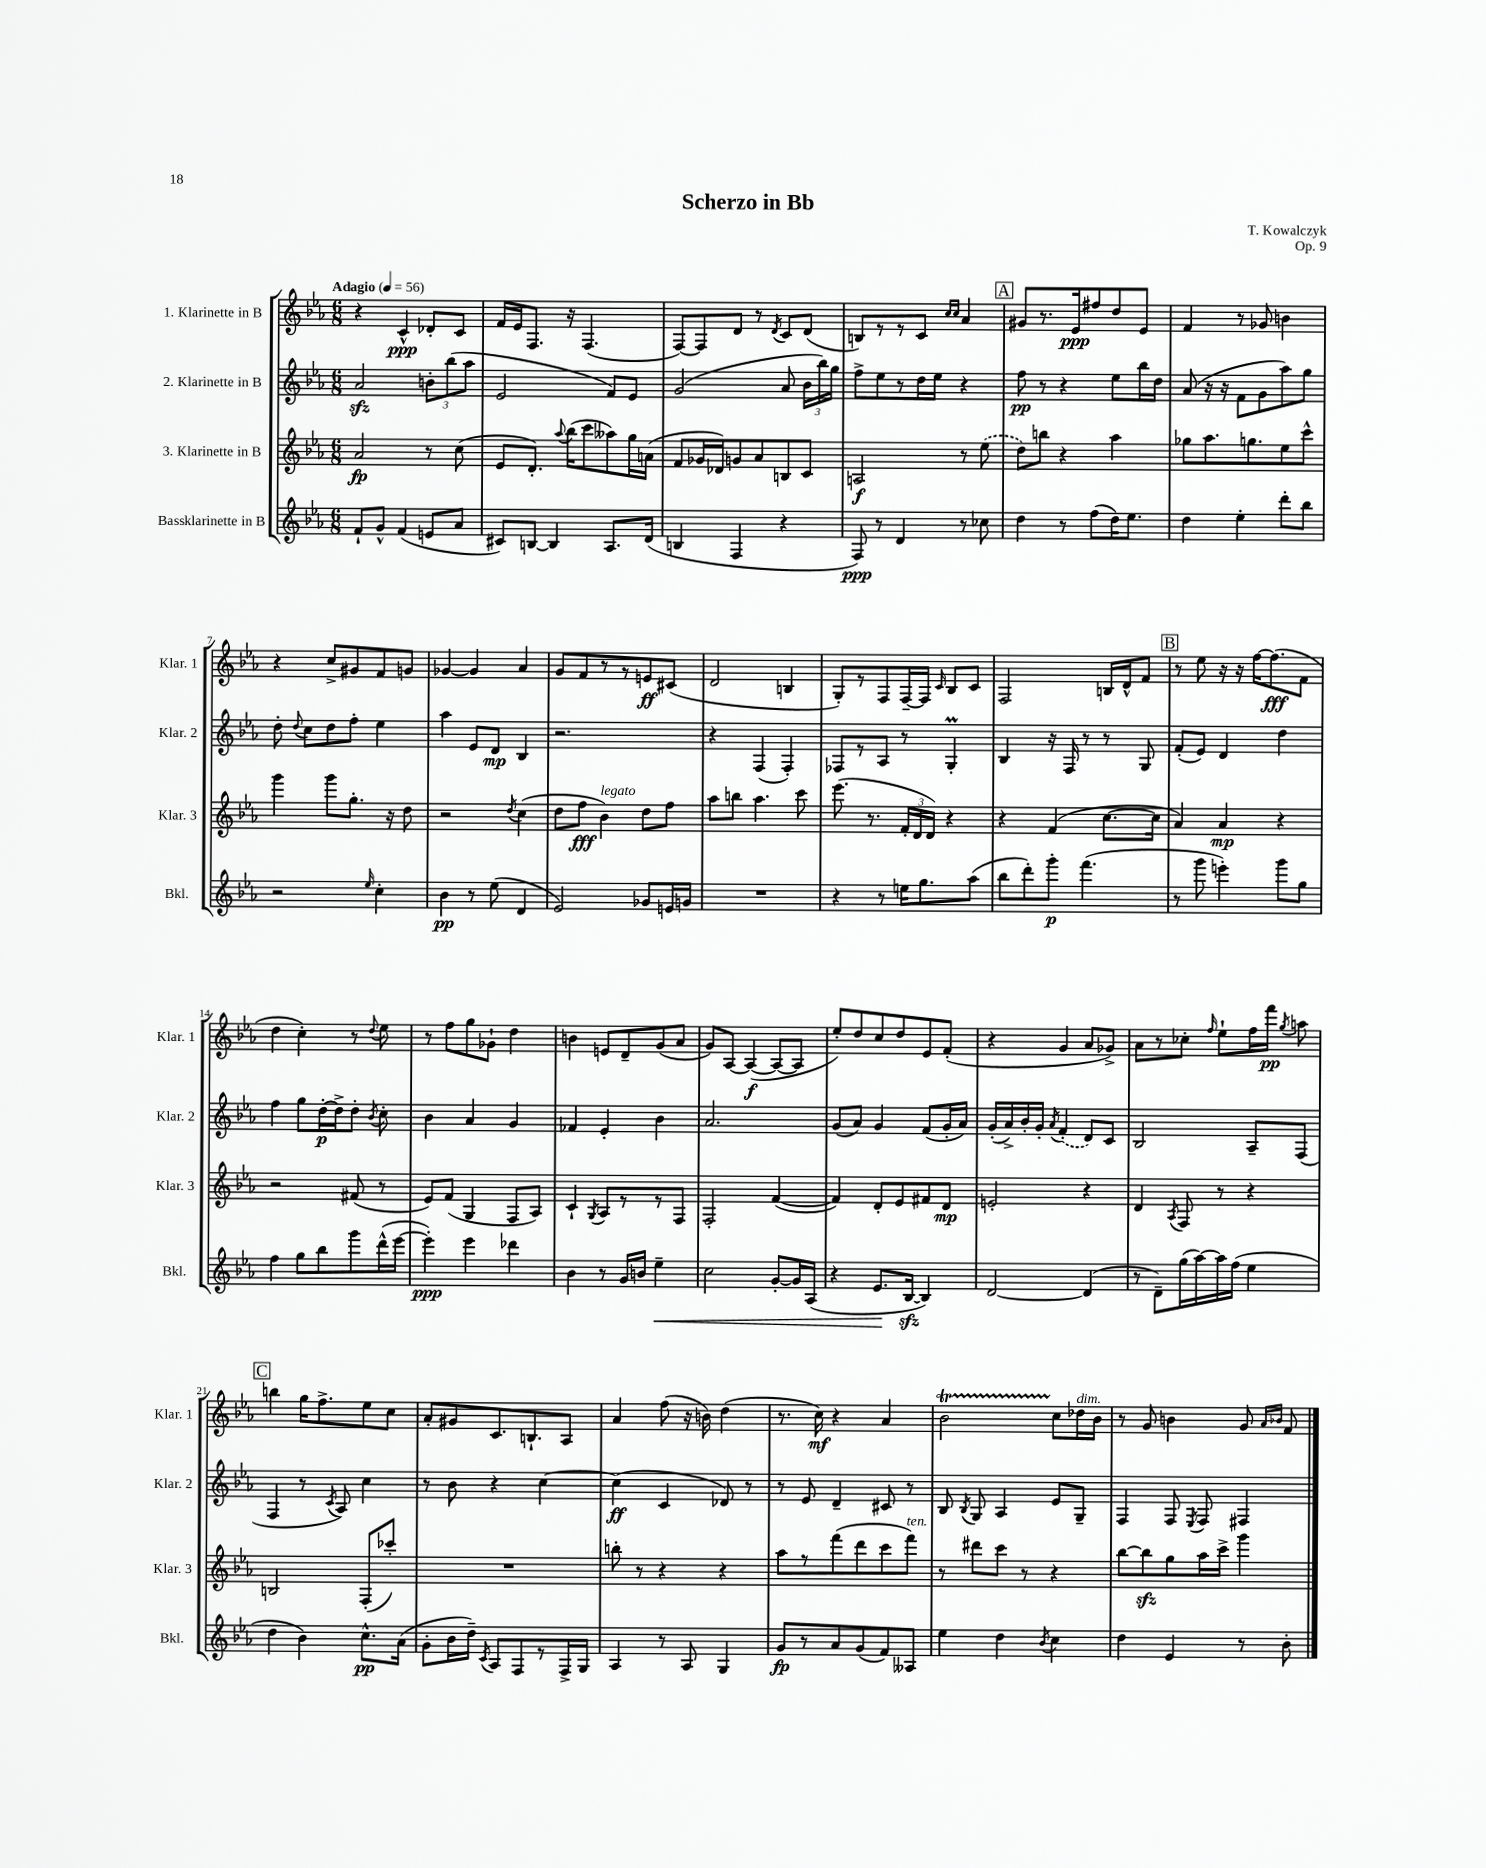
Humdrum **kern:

**kern	**kern	**kern	**kern
*staff4	*staff3	*staff2	*staff1
*clefG2	*clefG2	*clefG2	*clefG2
*k[b-e-a-]	*k[b-e-a-]	*k[b-e-a-]	*k[b-e-a-]
*M6/8	*M6/8	*M6/8	*M6/8
*MM56	*MM56	*MM56	*MM56
8f`	2a-	2a-	4r
8g^^	.	.	.
(4f	.	.	4c^^
8e	8r	12b'	8d-'
.	.	(12bb-	.
8a-	(8cc	.	8c
.	.	12aa-	.
=	=	=	=
8c#)	8e-	2e-	16f
.	.	.	16e-
[8B	8.d')	.	8.F
4B]	.	.	.
.	8qqaa-	.	.
.	(16bb-	.	16r
.	8ccc	.	(4.F
8.A-	8aa--)	8f)	.
.	16gg	8e-	.
(16d	(16a	.	.
=	=	=	=
4B	8f	(2g	[8F)
.	16g-	.	8F]
.	16d-)	.	.
4F	8g	.	8d
.	8a-	.	8r
.	.	.	8qd
4r	8B	8a-	8c
.	8c	24b-	(8d
.	.	24bb-)	.
.	.	24gg	.
=	=	=	=
8F)	2A	8ff^	8B)
8r	.	8ee-	8r
4d	.	8r	8r
.	.	16dd	8c
.	.	16ee-	.
.	.	.	16qqcc
.	.	.	16qqcc
8r	8r	4r	4a-
8cc-	(8ee-	.	.
=	=	=	=
4dd	8dd)	8ff	8g#
.	8bb	8r	8.r
8r	4r	4r	.
.	.	.	16e-
(8ff	.	.	8ff#
16dd)	4aa-	8ee-	8dd
8.ee-	.	.	.
.	.	16bb-	8e-
.	.	16dd	.
=	=	=	=
4dd	8gg-	(8a-	4f
.	8.aa-	16r	.
.	.	16r	.
4ee-'	.	8f	8r
.	8.gg	.	.
.	.	8g	8g-
8ddd'	8ee-	8aa-)	4b
8bb-	8ccc^^	8gg	.
=	=	=	=
2r	4ggg	8dd'	4r
.	.	8qqdd	.
.	.	8cc	.
.	8ggg	8dd	8cc^
.	8.gg'	8ff'	8g#
16qqee-	.	.	.
4cc'	.	4ee-	8f
.	16r	.	.
.	8dd	.	8g
=	=	=	=
4b-	2r	4aa-	[4g-
8r	.	8e-	4g-]
(8ee-	.	8d	.
.	8qdd	.	.
4d	(4cc	4B-	4a-
=	=	=	=
2e-)	8dd	2.r	8g
.	8ff	.	8f
.	4b-)	.	8r
.	.	.	8r
8g-	8dd	.	8e
16e	8ff	.	(8c#
16g	.	.	.
=	=	=	=
2.r	8aa-	4r	2d
.	8bb	.	.
.	4.aa-	(4F	.
.	.	4F')	4B
.	8ccc	.	.
=	=	=	=
4r	(8.eee-	8F-	8G')
.	.	8r	8r
.	8.r	.	.
8r	.	8A-	8F
16ee	24f'	8r	[16F~
.	24d	.	.
8.gg	.	.	16F]
.	24d)	.	.
.	.	.	16qqc
.	4r	4G'	8B-
(8aa-	.	.	8c
=	=	=	=
8bb-	4r	4B-	2F
8ddd')	.	.	.
8ggg'	(4f	16r	.
.	.	16F	.
(4.fff	.	8r	.
.	[8.cc	8r	16B
.	.	.	16d^^
.	.	8G	8f
.	16cc]	.	.
=	=	=	=
8r	4a-)	(8f'	8r
8ggg	.	8e-)	8ee-
4eee')	4a-	4d	16r
.	.	.	16r
.	.	.	[16ff
.	.	.	(8.ff]
8ggg	4r	4dd	.
8gg	.	.	8f
=	=	=	=
4ff	2r	4ff	4dd
8gg	.	8gg	4cc')
8bb-	.	[16dd'	.
.	.	16dd^]	.
8ggg	(8f#	8dd'	8r
.	.	8qb-	8qqdd
(16ddd^^	8r	8cc'	8ee-
[16eee-	.	.	.
=	=	=	=
4eee-'])	8e-)	4b-	8r
.	(8f	.	8ff
4eee-	4G	4a-	8gg
.	.	.	8g-`
4ddd-	8F	4g	4dd
.	8A-)	.	.
=	=	=	=
4b-	4c`	4f-	4b
.	8qG	.	.
8r	8A-	4e-'	8e
16g	8r	.	8d~
16b	.	.	.
4ee-~	8r	4b-	(8g
.	8F	.	8a-
=	=	=	=
2cc	2F'	2.a-	8g)
.	.	.	[8A-
.	.	.	(4A-_
[8g'	([4f	.	8A-_
16g]	.	.	8A-]
(16A-	.	.	.
=	=	=	=
4r	4f])	(8g	8ee-')
.	.	8a-)	8dd
8.e-	8d'	4g	8cc
.	8e-	.	8dd
[16B-	.	.	.
4B-])	8f#	(8f	8e-
.	8d	16g'	(8f'
.	.	16a-)	.
=	=	=	=
[2d	2e'	(16g'	4r
.	.	16a-^)	.
.	.	16b-'	.
.	.	16g'	.
.	.	8qa-	.
.	.	(4f'	4g
(4d]	4r	8d)	8a-
.	.	8c	8g-^)
=	=	=	=
8r	4d	2B-	8a-
8d~)	.	.	8r
.	8qA-	.	.
(16gg	8F	.	8cc-'
[16aa-)	.	.	.
.	.	.	16qqff
16aa-]	8r	.	8ee-`
(16ff	.	.	.
4ee-	4r	8A-~	16ff
.	.	.	16fff
.	.	.	8qgg
.	.	(8F	8aa
=	=	=	=
4dd	2B	4F	4bb
4b-)	.	8r	16gg
.	.	.	8.ff^
.	.	8qc	.
.	.	8A-)	.
8.cc^^	(8F'	4cc	8ee-
.	8ccc-')	.	8cc
(16a-	.	.	.
=	=	=	=
8g'	2.r	8r	8a-'
16b-	.	8b-	8g#
16dd~)	.	.	.
8qc	.	.	.
8A-	.	4r	8.c
8F	.	.	.
.	.	.	8.B`
8r	.	[4cc	.
16F^	.	.	8A-
16G	.	.	.
=	=	=	=
4A-	8bb'	(4cc]	4a-
.	8r	.	.
8r	4r	4c	(8ff
8A-	.	.	16r
.	.	.	16b)
4G	4r	8d-)	(4dd
.	.	8r	.
=	=	=	=
8g	8aa-	8r	8.r
8r	8r	8e-	.
.	.	.	16cc)
8a-	(8fff	4d~	4r
(8g	8ddd	.	.
8f)	8ccc	8c#	4a-
8A--	8fff)	8r	.
=	=	=	=
4ee-	8r	8B-	2b-
.	.	8qB-	.
.	8ddd#	8G	.
4dd	8ccc	4A-	.
.	8r	.	.
8qb-	.	.	.
4cc	4r	8e-	8cc
.	.	8G~	16dd-
.	.	.	16b-
=	=	=	=
4dd	[8bb-	4F	8r
.	8bb-]	.	8g
4e-	8gg	8F	4b
.	.	8qE-	.
.	16aa-	8F	.
.	16ccc^	.	.
8r	4ggg	4F#	8g
.	.	.	16qqa-
.	.	.	16qqb-
8b-'	.	.	8f
==	==	==	==
*-	*-	*-	*-
